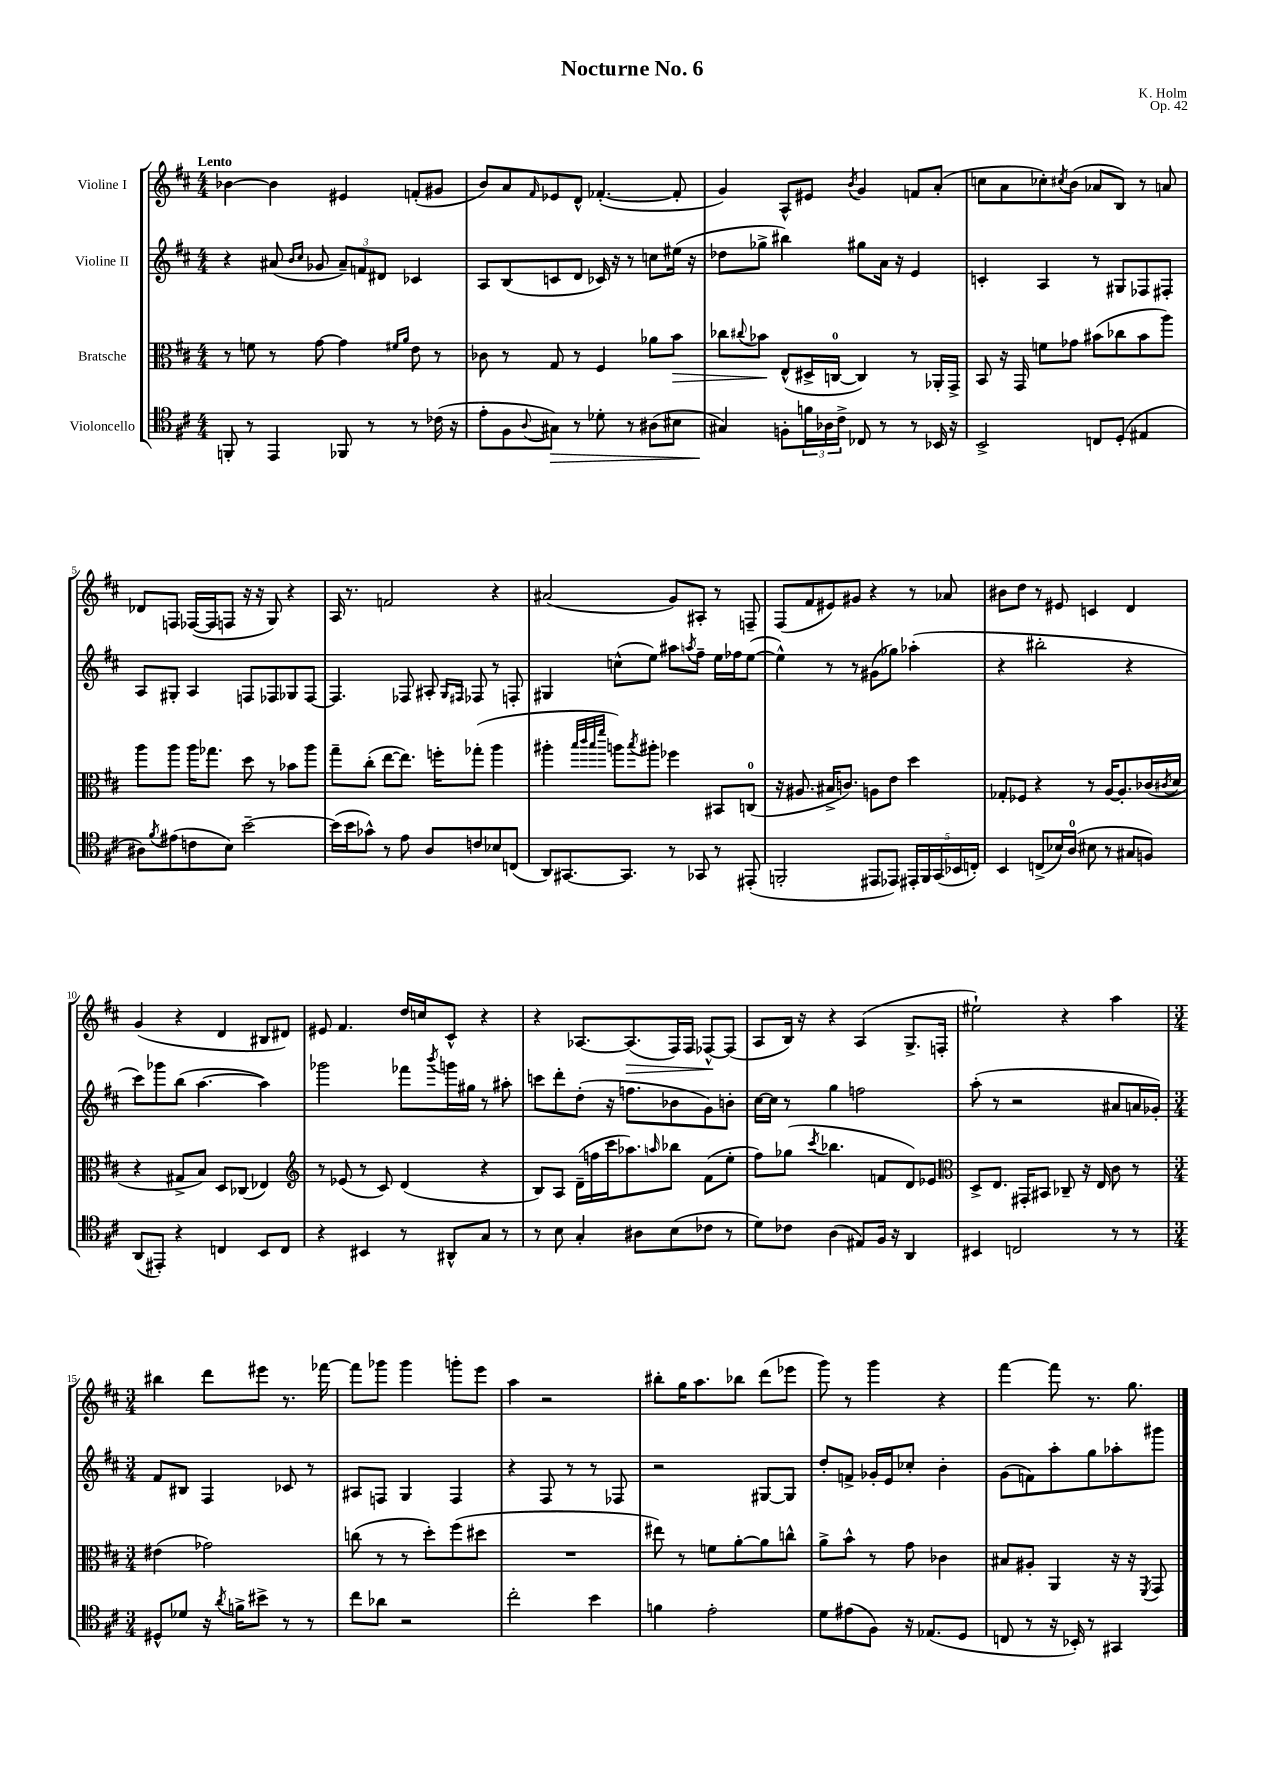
\header { title = "Nocturne No. 6" composer = "K. Holm" opus = "Op. 42" }
<<
\new StaffGroup <<
\new Staff = "s0" \with { instrumentName = "Violine I" } {
    \clef treble \key d \major \numericTimeSignature \time 4/4 \tempo "Lento"
    bes'4~ bes'4 eis'4 f'8-.( gis'8 |
    b'8) a'8 \grace { fis'16 } ees'8 d'8-^ fes'4.~-.( fes'8-. |
    g'4) a8-^ eis'8 \acciaccatura { b'8 } g'4 f'8 a'8-.( |
    c''8 a'8 ces''8-.) \acciaccatura { cis''8 } b'8( aes'8 b8) r8 a'8 |
    des'8 f8 fes16~( fes16 f8 r16 r16 g8) r4 |
    a16 r8. f'2 r4 |
    ais'2( g'8) ais8-. r8 f8-- |
    fis8( fis'8 eis'8) gis'8 r4 r8 aes'8 |
    bis'8 d''8 r8 eis'8 c'4 d'4 |
    g'4( r4 d'4 bis8 dis'8) |
    eis'8 fis'4. d''16 c''16 cis'8-^ r4 |
    r4 aes8.~ aes8.\>( fis16) fis16 fes8~-^\! fes8( |
    a8 b16) r16 r4 a4( g8.-> f16-. |
    eis''2-!) r4 a''4 |
    \numericTimeSignature \time 3/4 bis''4 d'''8 eis'''8 r8. fes'''16~ |
    fes'''8 ges'''8 ges'''4 g'''8-. e'''8 |
    a''4 r2 |
    bis''8-. g''16 a''8. bes''8 d'''8( ees'''8 |
    g'''8) r8 g'''4 r4 |
    fis'''4~ fis'''8 r8. g''8. \bar "|." |
}
\new Staff = "s1" \with { instrumentName = "Violine II" } {
    \clef treble \key d \major \numericTimeSignature \time 4/4
    r4 ais'8( \grace { b'16 cis''16 } ges'8 \tuplet 3/2 { ais'8--) f'8 dis'8 } ces'4 |
    a8 b8( c'8 d'8 ces'16) r16 r8 c''8 eis''16( r16 |
    des''8 ges''8-> bis''4) gis''8 a'16 r16 e'4 |
    c'4-. a4 r8 gis8 fes8 fis8-. |
    a8 gis8-. a4 f8 fes8 ges8 fes8~ |
    fes4. fes8 ais8-. \grace { g16 fis16 } fes8 r8 f8-. |
    gis4 c''8-^( e''8) ais''8 \acciaccatura { a''8 } fis''8-- e''16 fes''16 e''8~( |
    e''4-^) r8 r8 gis'8( ges''8) aes''4-.( |
    r4 bis''2-. r4 |
    cis'''8) ges'''8 b''8( a''4.~ a''4) |
    ges'''2 fes'''8 \acciaccatura { b'''8 } g'''16 gis''16 r8 ais''8-. |
    c'''8 d'''8-. d''8-.( r16 f''8. bes'8 g'8) b'8-. |
    cis''16~ cis''16 r8 g''4 f''2 |
    a''8-.( r8 r2 ais'8 a'16 ges'16-.) |
    \numericTimeSignature \time 3/4 fis'8 bis8 fis4 ces'8 r8 |
    ais8 f8 g4 f4 |
    r4 fis8 r8 r8 fes8 |
    r2 gis8~ gis8 |
    d''8-. f'8-> ges'16-. e'16 ces''8-. b'4-. |
    g'8( f'8) a''8-. g''8 aes''8-. gis'''8 \bar "|." |
}
\new Staff = "s2" \with { instrumentName = "Bratsche" } {
    \clef alto \key d \major \numericTimeSignature \time 4/4
    r8 f'8 r8 g'8~ g'4 \grace { fis'16 a'16 } e'8 r8 |
    ces'8 r8 g8 r8 fis4 aes'8 b'8\> |
    ces''8 \appoggiatura { cis''8 } bes'8\! e8-^( dis16-> c16-0~ c4) r8 aes,16-. g,16-> |
    b,8 r16 g,16 f'8 ges'8 bis'8( ces''8 bis'8 a''8) |
    a''8 a''8 a''16 ges''8. d''8 r8 bes'8 a''8 |
    g''8-- cis''8-.( e''8~ e''8.) f''16-. ges''8-.( a''4 |
    ais''4-. \grace { b''32 cis'''32 b''32 fis'''32 } a''8) \acciaccatura { b''8 } ais''8-. fes''4 bis,8 c8-0( |
    r16 ais8. bis16-> c'8.) a8 e'8 d''4 |
    ges8-. fes8 r4 r8 a16~ a8.-. ces'16( \acciaccatura { cis'8 } d'16 |
    r4 gis8-> b8) d8 ces8( ees4) |
    \clef treble r8 ees'8( r8 cis'8) d'4( r4 |
    b8) a8 d'16--( f''16 cis'''16 aes''8.) \grace { a''16 } bes''8 fis'8( e''8-. |
    fis''8) ges''8( \acciaccatura { cis'''8 } bes''4. f'8 d'8) ees'8 |
    \clef alto d8-> e8. gis,16-. bis,8 ces8-- r16 e16 cis'8 r8 |
    \numericTimeSignature \time 3/4 eis'4( ges'2) |
    c''8( r8 r8 d''8-.) fis''8( dis''8 |
    R2. |
    eis''8) r8 f'8 a'8~-. a'8 c''8-^ |
    a'8-> b'8-^ r8 g'8 ces'4 |
    bis8 ais8-. a,4 r16 r16 \acciaccatura { fis,8 } g,8 \bar "|." |
}
\new Staff = "s3" \with { instrumentName = "Violoncello" } {
    \clef tenor \key d \major \numericTimeSignature \time 4/4
    f,8-. r8 e,4 fes,8 r8 r8 ces'16( r16 |
    e'8-. fis8 \appoggiatura { a8 } gis8\>) r8 des'8-. r8 ais8( bis8 |
    gis4\!) f8-. \tuplet 3/2 { f'16 aes16 cis'16-> } ces8 r8 r8 bes,16 r16 |
    b,2-> c8 d8-.( eis4 |
    ais8) \acciaccatura { fis'8 } eis'8( c'8 b8) b'2~-- |
    b'16( b'16 ges'8-^) r8 e'8 a8 c'8 bes8 c8( |
    a,8) gis,8.~ gis,8. r8 ges,8 r8 eis,8-.( |
    f,2-. eis,8 ees,8) \tuplet 5/4 { eis,16-. f,16 g,16( bes,16 c16-.) } |
    b,4 c8->( bes16) a16-0( bis8 r8 gis8 f8) |
    a,8( eis,8-.) r4 c4 b,8 c8 |
    r4 bis,4 r8 ais,8-^ g8 r8 |
    r8 b8 g4-. ais8 b8( ces'8 r8 |
    d'8) ces'8 a4( eis8) fis16 r16 a,4 |
    bis,4 c2 r8 r8 |
    \numericTimeSignature \time 3/4 dis8-^ des'8 r16 \acciaccatura { a'8 } f'16-> bis'8-> r8 r8 |
    cis''8 aes'8 r2 |
    cis''2-. b'4 |
    f'4 e'2-. |
    d'8 eis'8( fis8) r16 ees8.( d8 |
    c8 r8 r16 bes,16-.) r8 gis,4 \bar "|." |
}
>>
>>
